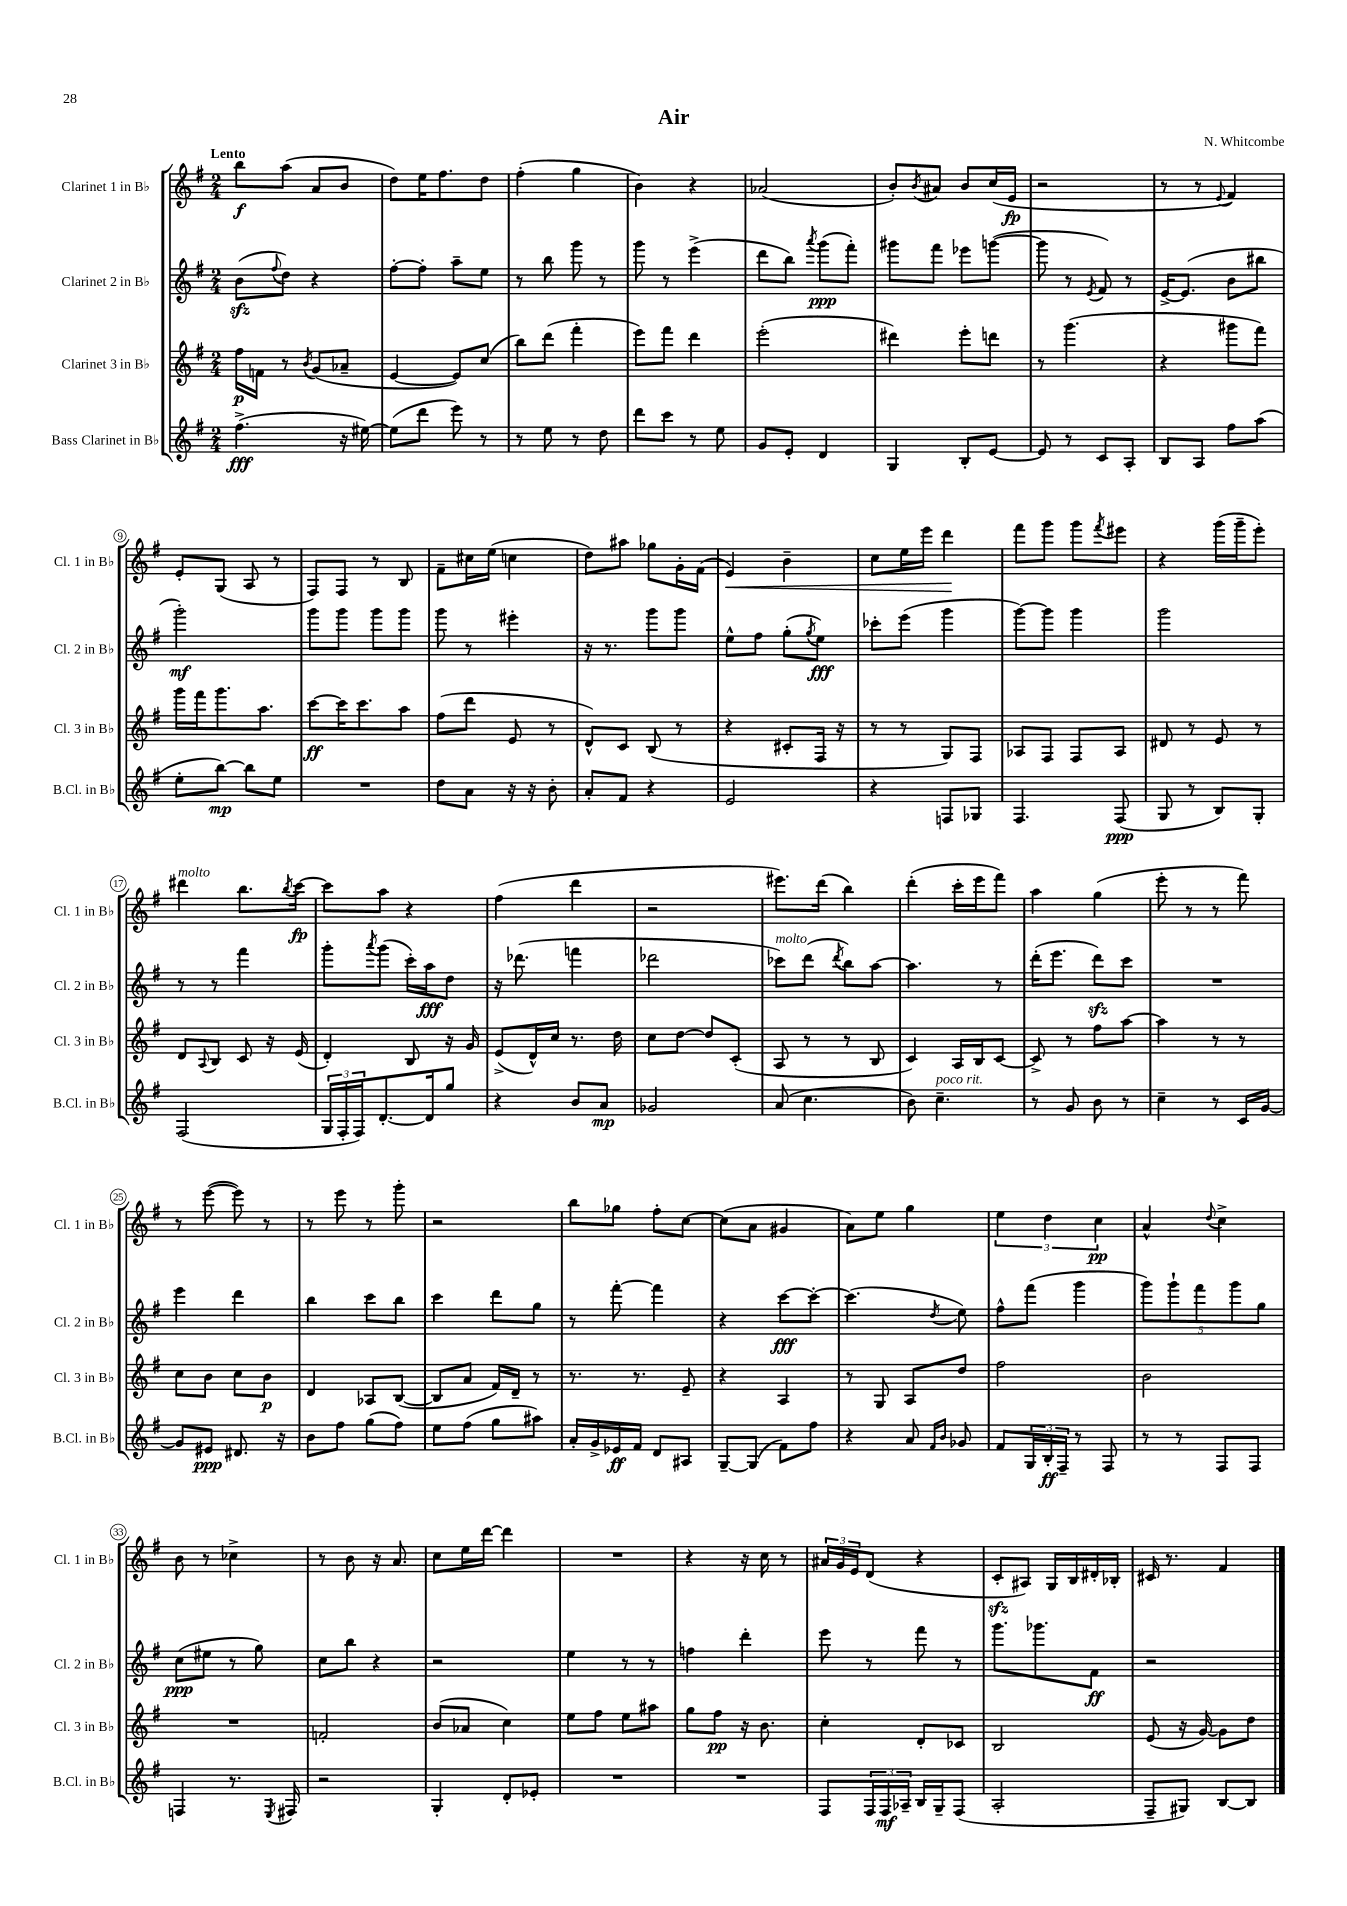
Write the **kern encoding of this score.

**kern	**kern	**kern	**kern
*staff4	*staff3	*staff2	*staff1
*clefG2	*clefG2	*clefG2	*clefG2
*k[f#]	*k[f#]	*k[f#]	*k[f#]
*M2/4	*M2/4	*M2/4	*M2/4
(4.ff#^	16ff#	(8b	8bb
.	16f	.	.
.	.	8qqff#	.
.	8r	8dd)	(8aa
.	8qb	.	.
.	(8g	4r	8a
16r	8a-~	.	8b
[16ee#)	.	.	.
=	=	=	=
(8ee#]	[4e	[8ff#'	8dd)
8ddd	.	8ff#']	16ee
.	.	.	8.ff#
8eee)	8e])	8aa~	.
8r	(8cc	8ee	8dd
=	=	=	=
8r	8bb)	8r	(4ff#'
8ee	(8ddd	8bb	.
8r	4fff#'	8ggg	4gg
8dd	.	8r	.
=	=	=	=
8ddd	8eee)	8ggg	4b)
8ccc	8fff#	8r	.
8r	4ddd	(4eee^	4r
8ee	.	.	.
=	=	=	=
8g	(2eee'	8ddd	(2a-
8e'	.	8bb)	.
.	.	8qaaa	.
4d	.	(8ggg	.
.	.	8fff#')	.
=	=	=	=
4G	4ddd#)	8ggg#	8b')
.	.	.	8qb
.	.	8fff#	8a#
8B'	8eee'	8eee-	8b
[8e	8ddd	([8ggg	(16cc
.	.	.	16e
=	=	=	=
8e]	8r	8ggg]	2r
8r	(4.ggg	8r	.
.	.	8qe	.
8c	.	8f#)	.
8A'	.	8r	.
=	=	=	=
8B	4r	[16e^	8r
.	.	(8.e]	.
8A	.	.	8r
.	.	.	8qqe
8ff#	8ggg#	8b	4f#)
(8aa	8fff#)	8bb#	.
=	=	=	=
8ee'	16ggg	2ggg')	8e'
.	16fff#	.	.
[8bb)	8.ggg	.	(8G
8bb]	.	.	8A
.	8.aa	.	.
8ee	.	.	8r
=	=	=	=
2r	[8ccc	8ggg	8F#)
.	16ccc]	8ggg	8F#
.	8.ccc	.	.
.	.	8ggg	8r
.	8aa	8ggg	8B
=	=	=	=
8dd	(8ff#	8ggg	8f#~
8a	8ddd	8r	16cc#
.	.	.	(16ee
16r	8e	4eee#'	4cc
16r	.	.	.
8b'	8r	.	.
=	=	=	=
8a'	8d^^)	16r	8dd)
.	.	8.r	.
8f#	8c	.	8aa#
4r	(8B	8ggg	8gg-
.	8r	8ggg	16g'
.	.	.	(16f#
=	=	=	=
2e	4r	8ee^^	4e)
.	.	8ff#	.
.	8c#'	(8gg'	4b~
.	.	8qgg	.
.	16F#	8ee)	.
.	16r	.	.
=	=	=	=
4r	8r	8ccc-'	8cc
.	8r	(8eee	16ee
.	.	.	16eee
8F	8G)	4ggg	4ddd
8G-	8F#	.	.
=	=	=	=
4.F#	8A-	[8ggg)	8fff#
.	8F#	8ggg]	8ggg
.	8F#	4ggg	8ggg
.	.	.	8qfff#
(8F#	8A-	.	8eee#
=	=	=	=
8G	8d#	2ggg	4r
8r	8r	.	.
8B)	8e	.	(16ggg
.	.	.	16ggg~
8G'	8r	.	8eee')
=	=	=	=
(2F#	8d	8r	4ddd#
.	8qqA	.	.
.	8B	8r	.
.	8c	4fff#	8.bb
.	16r	.	.
.	.	.	8qbb
.	(16e	.	[16ccc
=	=	=	=
24G	4d')	8ggg'	8ccc]
24F#'	.	.	.
24F#)	.	.	.
.	.	8qaaa	.
[8.d'	.	(8ggg	8aa
.	8B	16ccc')	4r
16d]	.	16aa	.
8gg	16r	8dd	.
.	16g	.	.
=	=	=	=
4r	(8e^	16r	(4ff#
.	.	(8.ddd-	.
.	16d^^)	.	.
.	16cc	.	.
8b	8.r	4fff	4ddd
8a	.	.	.
.	16dd	.	.
=	=	=	=
2g-	8cc	2ddd-	2r
.	[8dd	.	.
.	8dd]	.	.
.	(8c'	.	.
=	=	=	=
(8a	8A	8ccc-)	8.eee#)
4.cc	8r	(8ddd	.
.	.	.	(16ddd
.	.	8qddd	.
.	8r	8bb)	4bb)
.	8B	[8aa	.
=	=	=	=
8b)	4c)	4.aa]	(4ddd'
4.cc~	.	.	.
.	16A	.	16ccc'
.	16B	.	16eee
.	[8c	8r	8fff#)
=	=	=	=
8r	8c^]	(16ddd'	4aa
.	.	8.eee	.
8g	8r	.	.
8b	8ff#	8ddd)	(4gg
8r	[8aa	8ccc	.
=	=	=	=
4cc~	4aa]	2r	8eee'
.	.	.	8r
8r	8r	.	8r
16c	8r	.	8fff#)
[16g	.	.	.
=	=	=	=
8g]	8cc	4eee	8r
8e#	8b	.	([8eee
8.d#	8cc	4ddd	8eee])
.	8b	.	8r
16r	.	.	.
=	=	=	=
8b	4d	4bb	8r
8ff#	.	.	8eee
(8gg	8A-	8ccc	8r
8ff#)	([8B	8bb	8ggg'
=	=	=	=
8ee	8B]	4ccc	2r
(8ff#	8a	.	.
8gg	16f#)	8ddd	.
.	16d~	.	.
8aa#)	8r	8gg	.
=	=	=	=
16a'	8.r	8r	8bb
16g^	.	.	.
16e-	.	[8fff#'	8gg-
16f#	8.r	.	.
8d	.	4fff#]	8ff#'
8A#	8e~	.	[8cc
=	=	=	=
[8G~	4r	4r	(8cc]
(8G]	.	.	8a
8f#)	4A	[8ccc	4g#
8ff#	.	8ccc'_	.
=	=	=	=
4r	8r	(4.ccc]	8a)
.	8G	.	8ee
8a	8A	.	4gg
16qqf#	.	.	.
16qqb	.	8qdd	.
8g-	8dd	8ee)	.
=	=	=	=
8f#	2ff#	8ff#^^	6ee
24G	.	(8fff#	.
24B'	.	.	6dd
24F#~	.	.	.
8r	.	4ggg	.
.	.	.	6cc
8F#	.	.	.
=	=	=	=
8r	2b	10ggg)	4a^^
.	.	10ggg`	.
8r	.	.	.
.	.	10fff#	.
.	.	.	8qqdd
8F#	.	.	4cc^
.	.	10ggg	.
8F#	.	.	.
.	.	10gg	.
=	=	=	=
4F	2r	(8cc	8b
.	.	8ee#	8r
8.r	.	8r	4cc-^
.	.	8gg)	.
8qE	.	.	.
16F#	.	.	.
=	=	=	=
2r	2f'	8cc	8r
.	.	8bb	8b
.	.	4r	16r
.	.	.	8.a
=	=	=	=
4G'	(8b	2r	8cc
.	8a-	.	16ee
.	.	.	[16ddd
8d'	4cc)	.	4ddd]
8e-'	.	.	.
=	=	=	=
2r	8ee	4ee	2r
.	8ff#	.	.
.	8ee	8r	.
.	8aa#	8r	.
=	=	=	=
2r	8gg	4ff	4r
.	8ff#	.	.
.	16r	4ddd'	16r
.	8.b	.	16cc
.	.	.	8r
=	=	=	=
8F#	4cc'	8eee	24a#
.	.	.	24g
.	.	.	24e
24F#	.	8r	(8d
24F#	.	.	.
24A-~	.	.	.
16B	8d'	8fff#	4r
16G~	.	.	.
(8F#	8c-	8r	.
=	=	=	=
2A'	2B	8.ggg	8c'
.	.	.	8A#)
.	.	8.ggg-	.
.	.	.	16G
.	.	.	16B
.	.	8f#	16d#'
.	.	.	16B-'
=	=	=	=
8F#~	(8e	2r	16c#
.	.	.	8.r
8G#)	16r	.	.
.	[16g)	.	.
[8B	8g]	.	4f#
8B]	8dd	.	.
==	==	==	==
*-	*-	*-	*-
